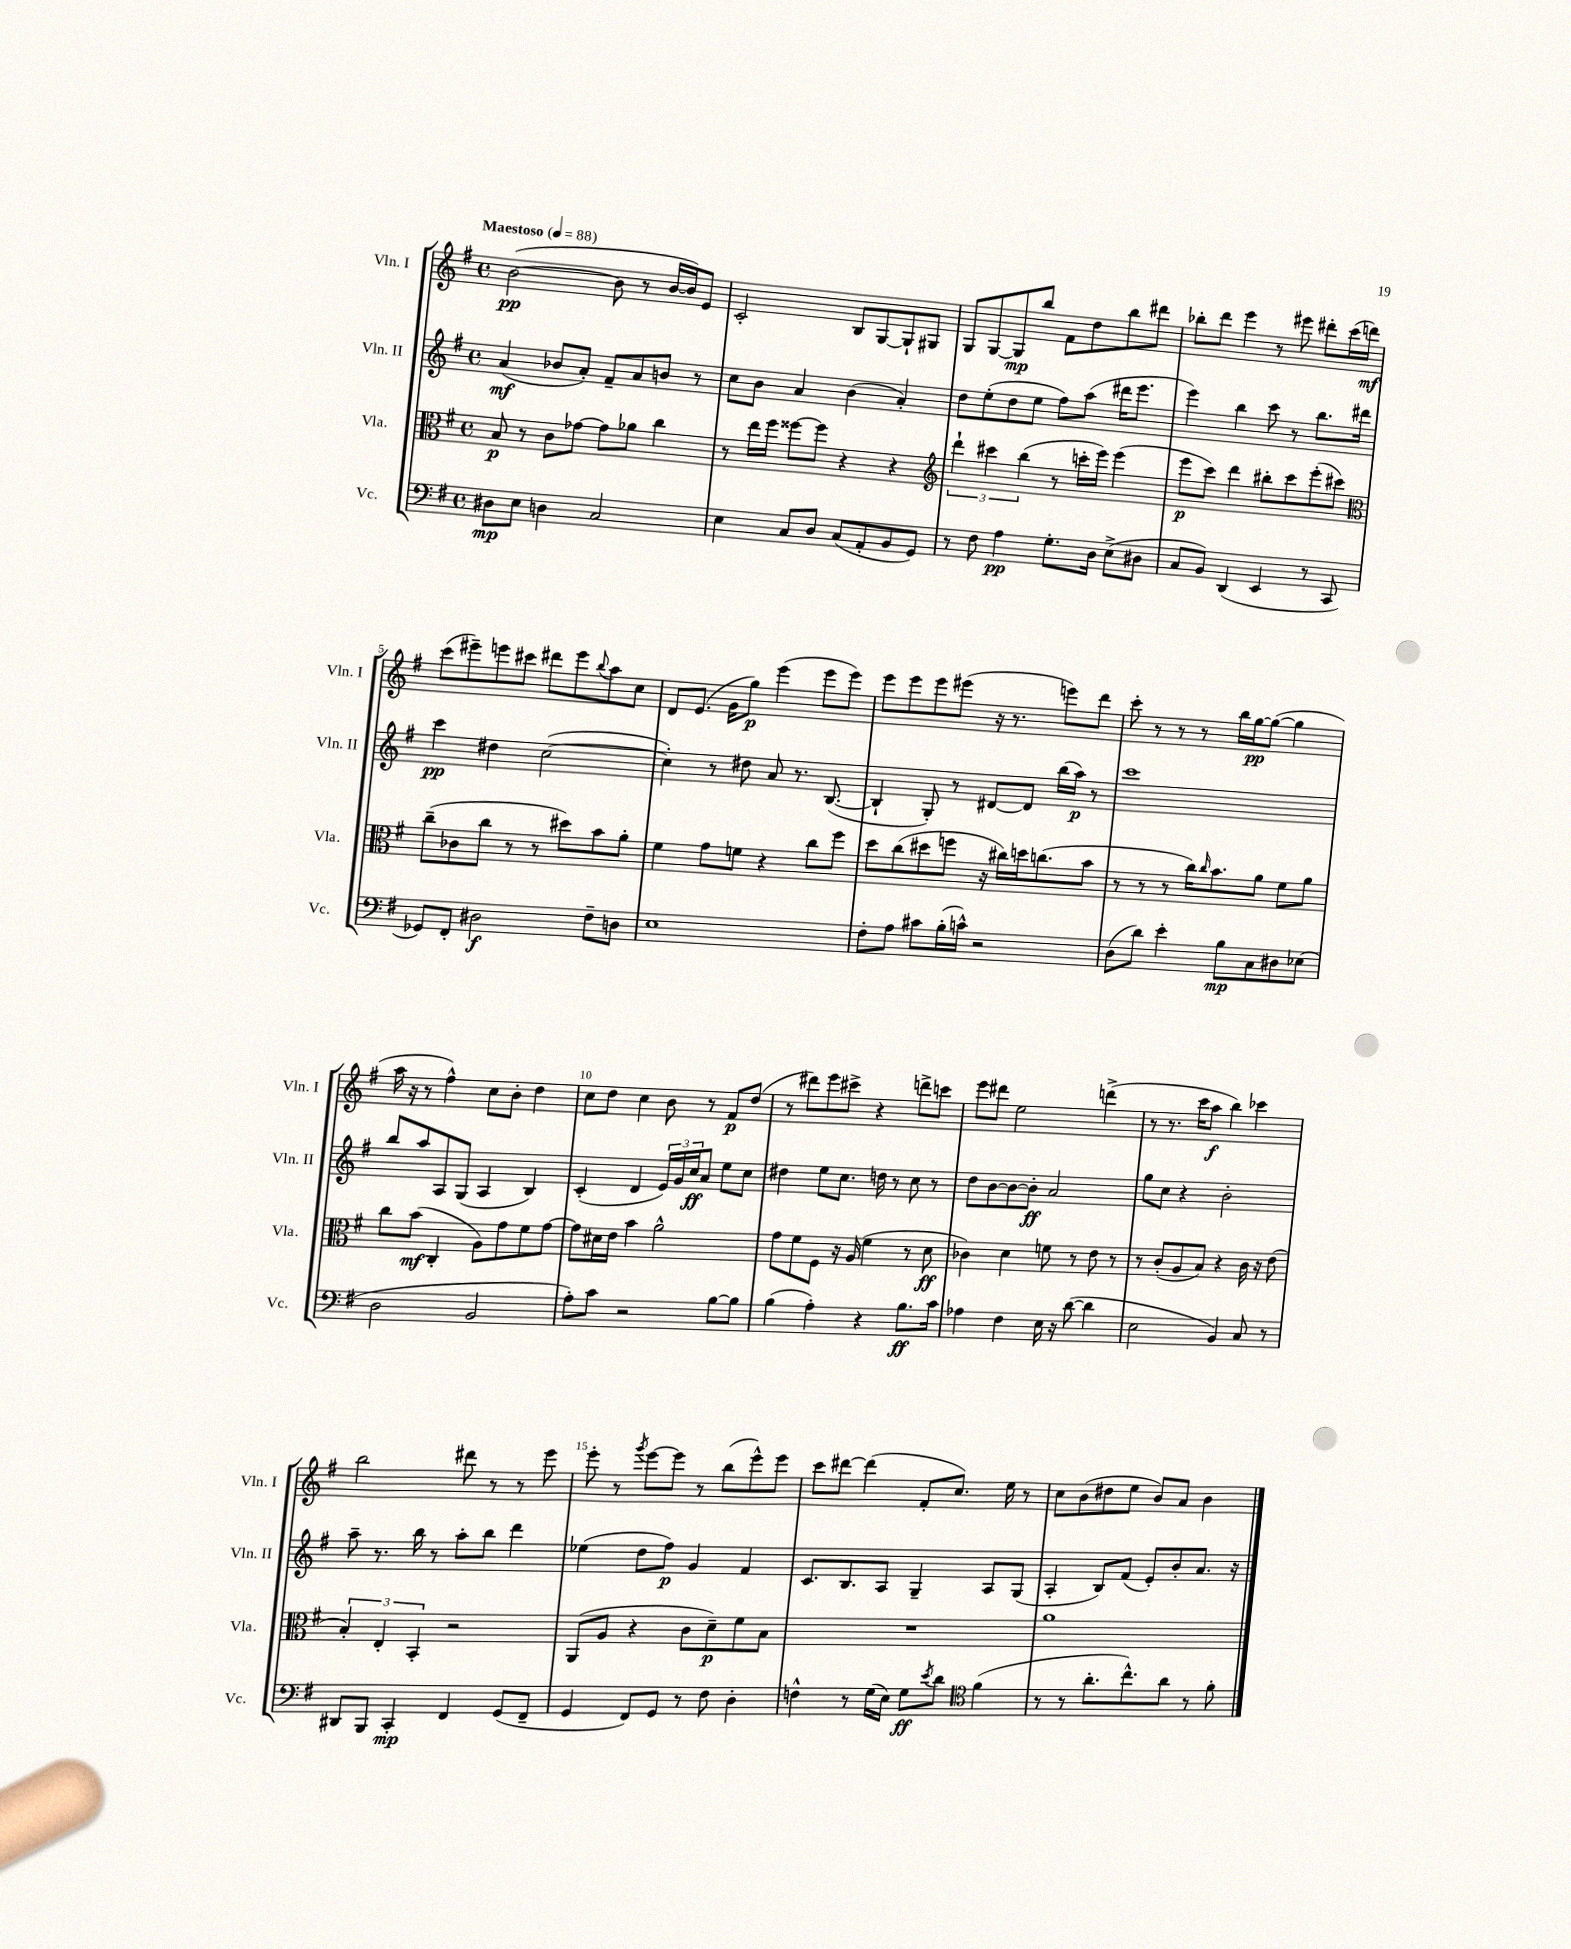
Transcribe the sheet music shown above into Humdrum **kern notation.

**kern	**dynam	**kern	**dynam	**kern	**dynam	**kern	**dynam
*part4	*part4	*part3	*part3	*part2	*part2	*part1	*part1
*staff4	*staff4	*staff3	*staff3	*staff2	*staff2	*staff1	*staff1
*I"Vc.	*	*I"Vla.	*	*I"Vln. II	*	*I"Vln. I	*
*I'Vc.	*	*I'Vla.	*	*I'Vln. II	*	*I'Vln. I	*
*clefF4	*	*clefC3	*	*clefG2	*	*clefG2	*
*k[f#]	*	*k[f#]	*	*k[f#]	*	*k[f#]	*
*M4/4	*	*M4/4	*	*M4/4	*	*M4/4	*
*met(c)	*	*met(c)	*	*met(c)	*	*met(c)	*
*MM88	*	*MM88	*	*MM88	*	*MM88	*
=1	=1	=1	=1	=1	=1	=1	=1
!	!	!	!	!	!	!LO:TX:a:B:t=Maestoso	!
8D#X\L	mp	8B/	p	(4a/	mf	([2b\	pp
8E\J	.	8r	.	.	.	.	.
4Dn\	.	8c\L	.	8b-X/L	.	.	.
.	.	[8g-X\J	.	8a'/J)	.	.	.
2C/	.	8g-\L]	.	8f#~/L	.	8b\]	.
.	.	8a-X\J	.	8a/	.	8r	.
.	.	4cc\	.	8bn/J	.	[16b/LL	.
.	.	.	.	.	.	16b/J])	.
.	.	.	.	8r	.	8e/J	.
=2	=2	=2	=2	=2	=2	=2	=2
4E\	.	8r	.	8cc\L	.	2c'/	.
.	.	16ee\LL	.	8b\J	.	.	.
.	.	16ff#\JJ	.	.	.	.	.
8C/L	.	[8ff##X\L	.	4a/	.	.	.
8D/J	.	8ff##\J]	.	.	.	.	.
(8C/L	.	4r	.	(4b\	.	8B/L	.
8AA'/	.	.	.	.	.	[8G/	.
8BB/	.	4r	.	4a'/)	.	8G`/]	.
8GG/J)	.	.	.	.	.	8G#X/J	.
=3	=3	=3	=3	=3	=3	=3	=3
*	*	*clefG2	*	*	*	*	*
8r	.	6ddd`\	.	8dd\L	.	8G/L	.
8F#\	.	.	.	(8ee'\	.	[8G/	.
.	.	6ccc#X\	.	.	.	.	.
4A\	pp	.	.	8dd\	.	8G/]	mp
.	.	(6bb\	.	.	.	.	.
.	.	.	.	8ee\J	.	8bb/J	.
8.G'\L	.	8r	.	8ff#\L)	.	8f#\L	.
.	.	16cccn'\LL	.	(8aa\J	.	8dd\	.
16D\Jk	.	16eee\JJ)	.	.	.	.	.
(8E^\L	.	(4eee\	.	16ddd#X\KL	.	8bb\	.
.	.	.	.	8.eee\J	.	.	.
8D#X\J	.	.	.	.	.	8ddd#X\J	.
=4	=4	=4	=4	=4	=4	=4	=4
8C/L	.	8eee\L	p	4eee\)	.	8bb-X'\L	.
8BB/J)	.	8ccc\J)	.	.	.	8ddd\J	.
(4DD/	.	4ddd\	.	4bb\	.	4eee\	.
4EE/	.	8bb#X'\L	.	8ccc\	.	8r	.
.	.	8ccc\	.	8r	.	8eee#X\	.
8r	.	(8eee'\	.	8.bb\L	.	8ddd#X'\L	.
8CC/	.	8ccc#X\J)	.	.	.	(16ccc\L	.
.	.	.	.	16ddd#X\Jk	.	16dddn\JJ)	mf
!!LO:LB:g=z
=5	=5	=5	=5	=5	=5	=5	=5
*	*	*clefC3	*	*	*	*	*
8GG-X/L)	.	(8cc~\L	.	4ccc\	pp	(8ccc\L	.
8FF#'/J	.	8c-X\	.	.	.	8eee#X~\)	.
2D#X\	f	8cc\J	.	4dd#X\	.	8eeen\	.
.	.	8r	.	.	.	8ccc#X\J	.
.	.	8r	.	([2cc\	.	8ddd#X\L	.
.	.	8dd#X\L)	.	.	.	8eee\	.
.	.	.	.	.	.	8qqbb/	.
8F#~\L	.	8b\	.	.	.	8aa\	.
8Dn\J	.	8a'\J	.	.	.	8cc\J	.
=6	=6	=6	=6	=6	=6	=6	=6
1E	.	4f#\	.	4cc'\])	.	8d/L	.
.	.	.	.	.	.	(8.e/J	.
.	.	8g\L	.	8r	.	.	.
.	.	.	.	.	.	16g\KL	.
.	.	8fn\J	.	8dd#X\	.	8gg\J)	p
.	.	4r	.	8a/	.	(4eee\	.
.	.	.	.	8.r	.	.	.
.	.	8cc\L	.	.	.	8eee\L	.
.	.	.	.	([8.B/	.	.	.
.	.	8ff#\J	.	.	.	8eee\J)	.
=7	=7	=7	=7	=7	=7	=7	=7
8F#'\L	.	8dd\L	.	4B`/]	.	8eee\L	.
8A\J	.	(8cc\	.	.	.	8eee\	.
8c#X\L	.	8dd#X\	.	8G'/)	.	8eee\	.
(16B'\L	.	8ffn\J	.	8r	.	(8eee#X\J	.
16cn^^\JJ)	.	.	.	.	.	.	.
2r	.	16r	.	[8d#X/L	.	16r	.
.	.	16cc#X\LL)	.	.	.	8.r	.
.	.	16ddn\J	.	8d#/J]	.	.	.
.	.	(8.ccn\	.	.	.	.	.
.	.	.	.	(16bb\LL	.	8eeen\L)	.
.	.	.	.	16aa\JJ)	p	.	.
.	.	8b\J	.	8r	.	8ddd\J	.
=8	=8	=8	=8	=8	=8	=8	=8
(8D\L	.	8r	.	1ccc	.	8ccc'\	.
8d\J)	.	8r	.	.	.	8r	.
4e'\	.	8r	.	.	.	8r	.
.	.	16cc\KL)	.	.	.	8r	.
.	.	16qqcc/	.	.	.	.	.
.	.	8.b\	.	.	.	.	.
8B\L	mp	.	.	.	.	16bb\LL	.
.	.	.	.	.	.	[16gg\J	pp
8C\	.	8a\J	.	.	.	(8gg\J_	.
8D#X\	.	8f#\L	.	.	.	4gg\]	.
(8E-X\J	.	8a\J	.	.	.	.	.
!!LO:LB:g=z
=9	=9	=9	=9	=9	=9	=9	=9
2D\	.	8cc\L	.	8bb/L	.	16aa\	.
.	.	.	.	.	.	16r	.
.	.	(8b\J	mf	8aa/	.	8r	.
.	.	4C'/	.	8A/	.	4ff#^^\)	.
.	.	.	.	(8G/J	.	.	.
2BB/	.	8A\L)	.	4A/	.	8cc\L	.
.	.	8g\	.	.	.	8b'\J	.
.	.	8f#\	.	4B/)	.	4dd\	.
.	.	[8g\J	.	.	.	.	.
=10	=10	=10	=10	=10	=10	=10	=10
8A'\L)	.	8g\L]	.	(4c'/	.	8cc\L	.
8c\J	.	16d#X\L	.	.	.	8dd\J	.
.	.	16e\JJ	.	.	.	.	.
2r	.	4b\	.	4d/	.	4cc\	.
.	.	2a^^\	.	24e/LL)	.	8b\	.
.	.	.	.	24g/	.	.	.
.	.	.	.	24cc/J	ff	.	.
.	.	.	.	8a/J	.	8r	.
[8B\L	.	.	.	8ee\L	.	8f#/L	p
8B\J]	.	.	.	8cc\J	.	(8dd/J	.
=11	=11	=11	=11	=11	=11	=11	=11
(4B\	.	8g\L	.	4dd#X\	.	8r	.
.	.	8f#\	.	.	.	8ddd#X\L)	.
4A'\)	.	8F#\J	.	8ee\L	.	8eee\	.
.	.	16r	.	8.cc\J	.	8ccc#X^\J	.
.	.	(16A/	.	.	.	.	.
4r	.	4f#\	.	.	.	4r	.
.	.	.	.	16ddn\	.	.	.
.	.	.	.	8r	.	.	.
8.B\L	ff	8r	.	8cc\	.	8dddn^\L	.
.	.	8d\	ff	8r	.	8cccn\J	.
16c\Jk	.	.	.	.	.	.	.
=12	=12	=12	=12	=12	=12	=12	=12
4A-X\	.	4c-X\)	.	8dd\L	.	8eee\L	.
.	.	.	.	[8b\	.	8ddd#X\J	.
4F#\	.	4d\	.	8b\_	.	2ee\	.
.	.	.	.	8b'\J]	ff	.	.
16E\	.	8fn\	.	2a/	.	.	.
16r	.	.	.	.	.	.	.
([8d\	.	8r	.	.	.	.	.
4d\]	.	8e\	.	.	.	(4dddn^\	.
.	.	8r	.	.	.	.	.
=13	=13	=13	=13	=13	=13	=13	=13
2E\	.	8r	.	8gg\L	.	8r	.
.	.	(8c'/L	.	8cc\J	.	8.r	.
.	.	8A/	.	4r	.	.	.
.	.	.	.	.	.	16ccc\KL	.
.	.	8B/J)	.	.	.	8aa\J	f
4BB/)	.	4r	.	2b'\	.	4bb\)	.
8C/	.	16c\	.	.	.	4ccc-X\	.
.	.	16r	.	.	.	.	.
8r	.	(8e\	.	.	.	.	.
!!LO:LB:g=z
=14	=14	=14	=14	=14	=14	=14	=14
8DD#X/L	.	6B'/)	.	8aa~\	.	2bb\	.
8BBB/J	.	.	.	8.r	.	.	.
.	.	6E'/	.	.	.	.	.
4CC'/	mp	.	.	.	.	.	.
.	.	.	.	16bb\	.	.	.
.	.	6BB'/	.	.	.	.	.
.	.	.	.	8r	.	.	.
4FF#/	.	2r	.	8aa'\L	.	8ddd#X\	.
.	.	.	.	8bb\J	.	8r	.
(8GG/L	.	.	.	4ddd\	.	8r	.
8FF#~/J	.	.	.	.	.	8eee\	.
=15	=15	=15	=15	=15	=15	=15	=15
4GG/	.	(8AA/L	.	(4ee-X\	.	8eee'\	.
.	.	8A/J	.	.	.	8r	.
.	.	.	.	.	.	8qggg/	.
8FF#/L)	.	4r	.	8dd\L	.	[8eee\L	.
8GG/J	.	.	.	8ff#\J)	p	8eee\J]	.
8r	.	8c\L	.	4g/	.	8r	.
8F#\	.	8d~\)	p	.	.	(8bb\L	.
4D'\	.	8f#\	.	4f#/	.	8eee^^\)	.
.	.	8B\J	.	.	.	8eee\J	.
=16	=16	=16	=16	=16	=16	=16	=16
4Fn^^\	.	1r	.	8.c/L	.	8ccc\L	.
.	.	.	.	.	.	[8ddd#X\J	.
.	.	.	.	8.B/	.	.	.
8r	.	.	.	.	.	(4ddd#\]	.
(16G\LL	.	.	.	8A/J	.	.	.
16E\JJ)	.	.	.	.	.	.	.
8G\L	ff	.	.	4G~/	.	8f#'/L	.
8qe/	.	.	.	.	.	.	.
8d\J	.	.	.	.	.	8.cc/J)	.
*clefC4	*	*	*	*	*	*	*
(4f#\	.	.	.	8A/L	.	.	.
.	.	.	.	.	.	16ee\	.
.	.	.	.	(8G/J	.	8r	.
=17	=17	=17	=17	=17	=17	=17	=17
8r	.	1a	.	4A'/	.	8cc\L	.
8r	.	.	.	.	.	(8b\	.
8.a'\L	.	.	.	8B/L)	.	8dd#X\	.
.	.	.	.	(8f#/J	.	8ee\J	.
8.cc^^\)	.	.	.	.	.	.	.
.	.	.	.	8e'/L)	.	8b/L)	.
8a\J	.	.	.	8b'/	.	8a/J	.
8r	.	.	.	8.a/J	.	4b\	.
8f#'\	.	.	.	.	.	.	.
.	.	.	.	16r	.	.	.
==	==	==	==	==	==	==	==
*-	*-	*-	*-	*-	*-	*-	*-
